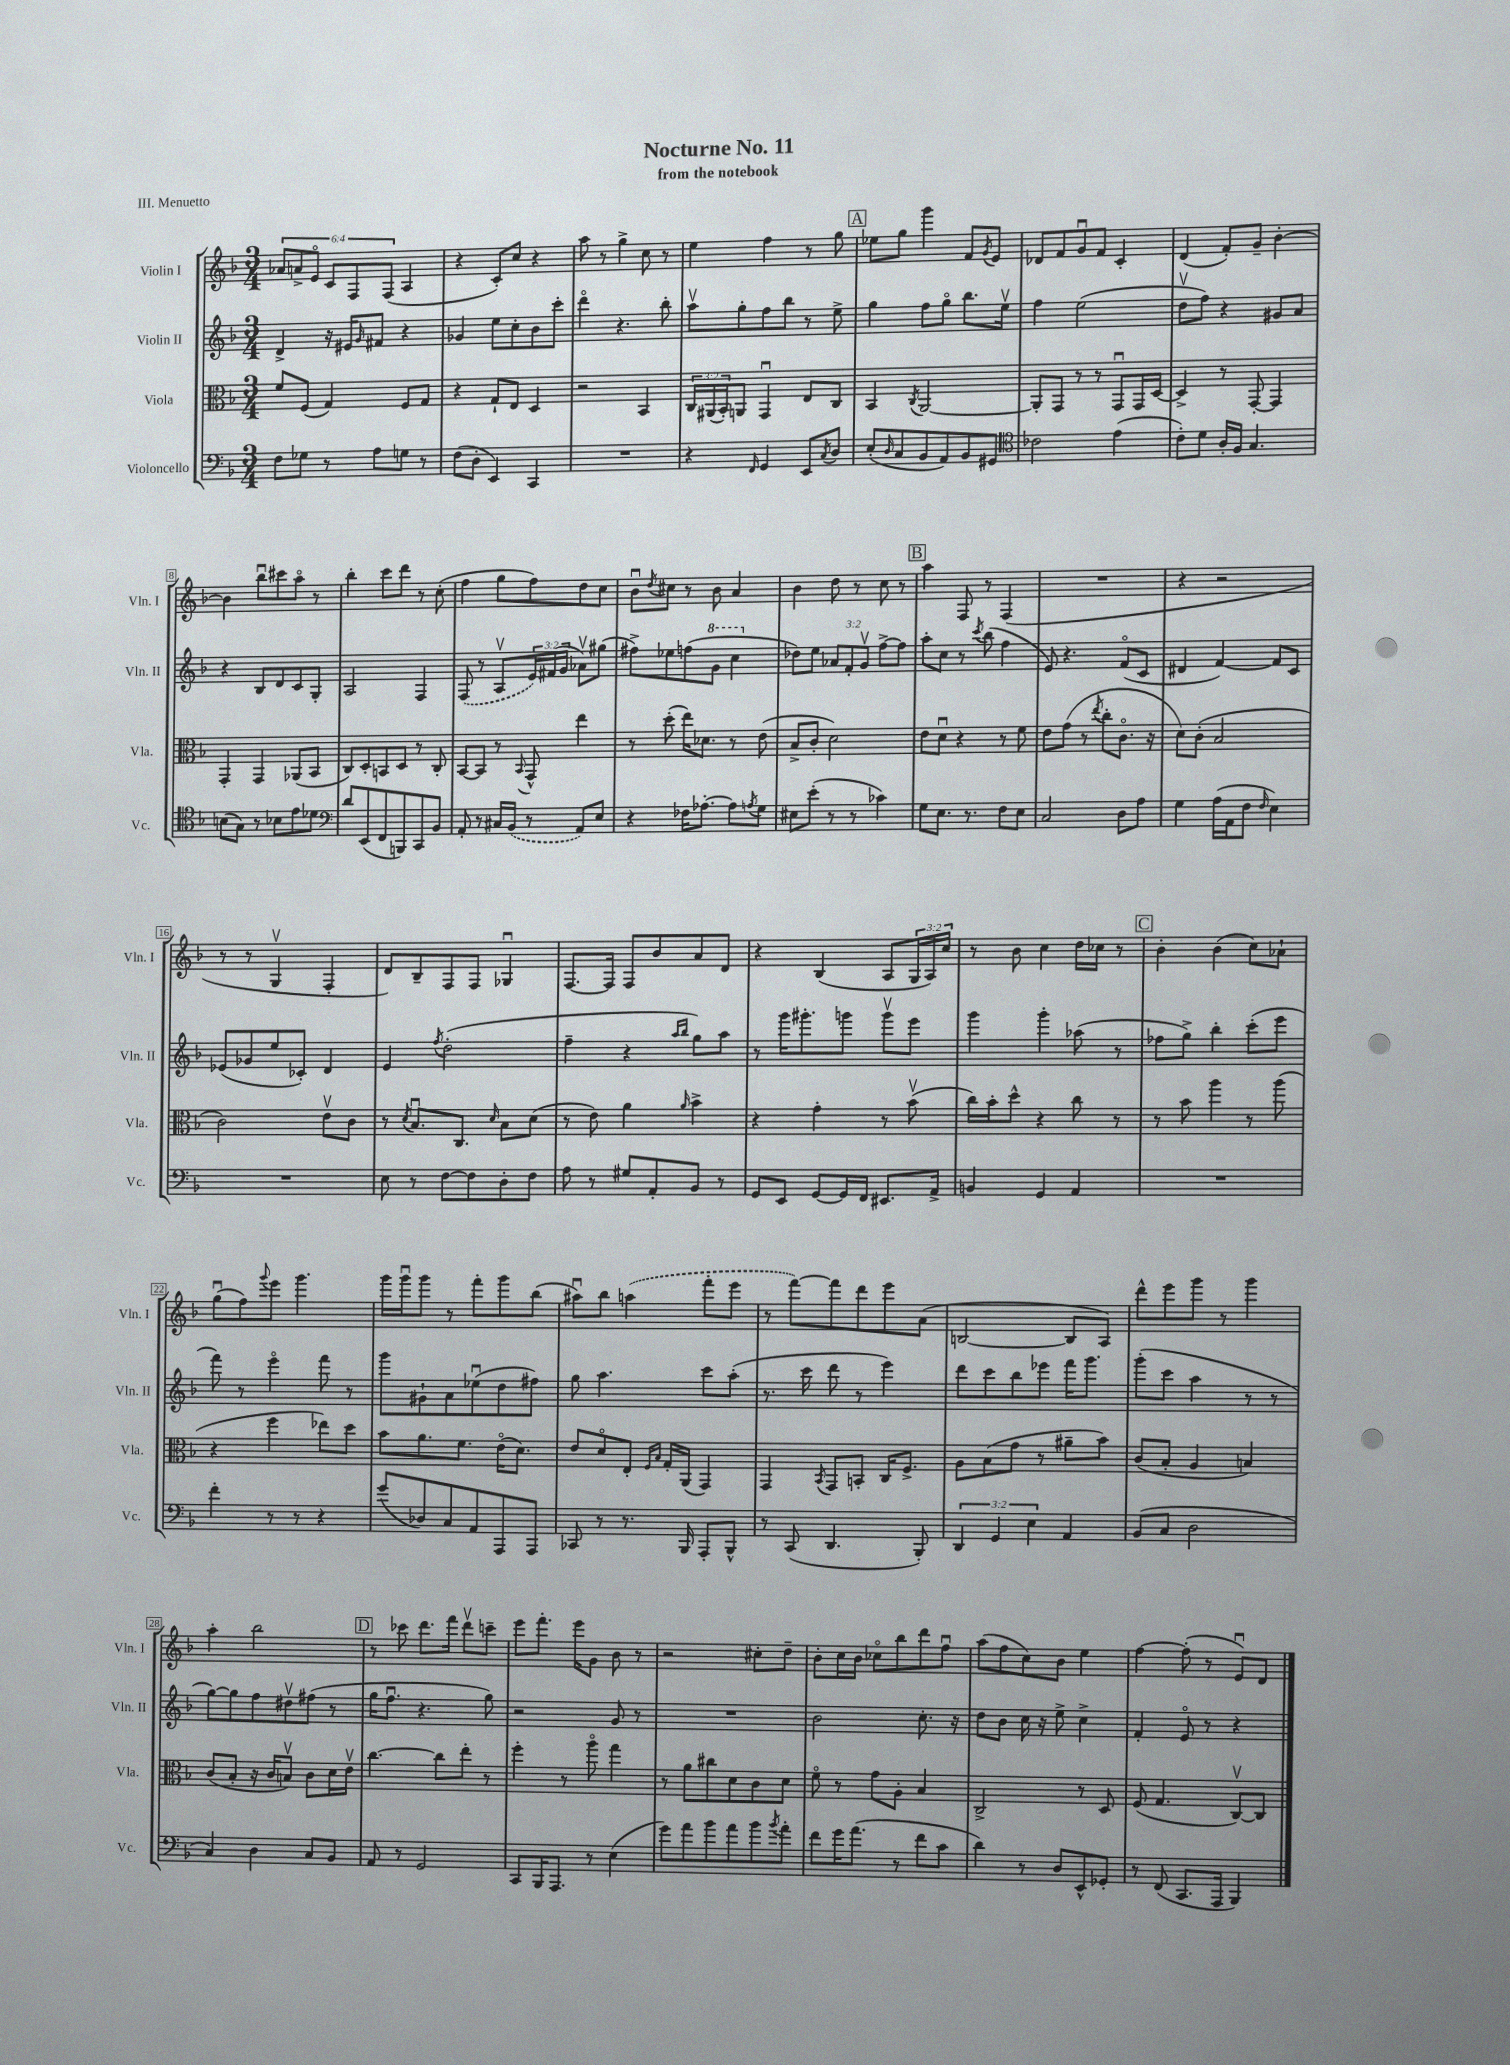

**kern	**kern	**kern	**kern
*staff4	*staff3	*staff2	*staff1
*clefF4	*clefC3	*clefG2	*clefG2
*k[b-]	*k[b-]	*k[b-]	*k[b-]
*M3/4	*M3/4	*M3/4	*M3/4
8F	8f	4d^	12a-
.	.	.	12a^
8G-	(8F	.	.
.	.	.	12eo
8r	4G)	16r	12c
.	.	16e#	.
.	.	.	12F
.	.	16qqg	.
8A	.	8f#	.
.	.	.	(12F
8G	8F	4r	4A
8r	8G	.	.
=	=	=	=
(8F	4r	4g-	4r
8D'	.	.	.
4EE)	8G`	8ee	8c')
.	8E	8cc'	8cc
4CC	4D	8b-	4r
.	.	8ccc'	.
=	=	=	=
2.r	2r	4dddo	8aa
.	.	.	8r
.	.	4.r	4gg^
.	4BB-	.	8cc
.	.	8bb-'	8r
=	=	=	=
4r	24C	8aav	4ee
.	(24AA#	.	.
.	24BB-')	.	.
.	8AA	8gg'	.
16qqFF	.	.	.
4GG	4GGu	8ff	4ff
.	.	8bb-	.
8EE	8E	8r	8r
8qC	.	.	.
8D	8C	8ee^	8gg
=	=	=	=
(8E'	4BB-	4gg	8ee-
16qqD	.	.	.
8C	.	.	8gg
.	8qC	.	.
8BB-	[2AA	8ff	4ggg
8AA)	.	8ggo	.
8BB-	.	8.bb-	8f
.	.	.	8qg
8GG#	.	.	8e
.	.	16eev	.
=	=	=	=
*clefC4	*	*	*
2c-	8AA']	4ff	8d-
.	8GG	.	8f
.	8r	(2ee	8gu
.	8r	.	8f
(4e	8GGu	.	4c'
.	16GG	.	.
.	[16D	.	.
=	=	=	=
8c')	4D^]	8ddv	(4d
8d	.	8ff)	.
16A'	8r	4r	8f')
16F	.	.	.
4.G	[8GG'	.	8g~
.	4GG]	8g#	[4b-'
.	.	8a	.
=	=	=	=
(8B	4GG'	4r	4b-]
8G)	.	.	.
8r	4GG	8B-	8bb-u
8B-	.	8d	8ccc#
8e	(8AA-	8c	8aao
8d-	8BB-	8G'	8r
=	=	=	=
*clefF4	*	*	*
8d	8C)	2A	4bb-'
(8EE	8D'	.	.
8FF	8BB	.	8ccc
8BBB)	8D	.	8ddd
8CC	8r	4F	8r
8BB-	8C'	.	(8cc'
=	=	=	=
8AA'	[8BB-	(8F	4ff
8r	8BB-]	8r	.
16C#	8r	8Av	8gg
(16BB-	.	.	.
.	8qqBB-	.	.
8r	8GG^^	24e)	8ff)
.	.	(24f#	.
.	.	24g	.
8AA)	4ee	8a-v)	8dd
8E	.	(8gg#	8cc
=	=	=	=
4r	8r	8ff#^)	8b-u
.	.	.	8qdd
.	(8dd'	8ee-	8cc#
16F-	16ee)	(8ff	8r
[8.A-'	8.d-	.	.
.	.	8gg	8b-
8A-]	8r	4ccc	4a
8qA	.	.	.
8G	(8e	.	.
=	=	=	=
8E#	8B-^	8dd-)	4b-
(8e'	8c'	8ee	.
8r	2d)	12a-	8dd
.	.	12f'	.
8r	.	.	8r
.	.	12gv	.
4c-)	.	[8ff^	8cc
.	.	8ff]	8r
=	=	=	=
8G	8e	8aa'	4aa
8.E	8du	8cc	.
.	4r	8r	8F
8.r	.	.	.
.	.	8qccc	.
.	.	(8bb-	8r
8F	8r	4ff	(4F
8E	8f	.	.
=	=	=	=
2C	8e	8e)	2.r
.	(8g	4.r	.
.	8r	.	.
.	8qee	.	.
.	8cc'	.	.
8D	8.co	(8fo	.
8A	.	8c	.
.	16r	.	.
=	=	=	=
4G	8d)	4d#	4r
.	(8c'	.	.
(16A	2B-	[4f)	2r
16AA	.	.	.
8F	.	.	.
16qqF	.	.	.
4E)	.	8f]	.
.	.	8c	.
=	=	=	=
2.r	2c)	(8e-	8r
.	.	8g-	8r
.	.	8ee	4Gv
.	.	8c-')	.
.	8ev	4d	4F'
.	8c	.	.
=	=	=	=
8E	8r	4e	8d)
.	8qd	.	.
8r	8.B-u	.	8B-~
.	.	8qff	.
[8F	.	(2dd'	8F
.	8.C	.	.
8F]	.	.	8F
.	16qqd	.	.
8D'	8B-	.	4G-u
8F	(8d	.	.
=	=	=	=
8A	8r	4ff~	[8.F
8r	8e)	.	.
.	.	.	16F]
8G#	4a	4r	8F
8AA'	.	.	8b-
.	.	16qqaa	.
.	16qqa	16qqbb-	.
8BB-	4b-^	8gg)	8a
8r	.	8aa	8d
=	=	=	=
8GG	4r	8r	4r
8EE	.	16ggg	.
.	.	8.ggg#'	.
[8GG	4g'	.	(4B-
16GG]	.	8ggg	.
16FF	.	.	.
8.EE#	8r	8gggv	8A
.	(8b-v	8eee	24G
.	.	.	24A)
16AA^	.	.	.
.	.	.	24cc
=	=	=	=
4BB	16cc)	4ggg	8r
.	16b-'	.	.
.	8dd^^	.	8b-
4GG	4r	4ggg'	4cc
4AA	8cc	(8aa-	16dd
.	.	.	16cc-
.	8r	8r	8r
=	=	=	=
2.r	8r	8ff-	4b-'
.	8b-	8gg^)	.
.	4aa	4bb-'	(4b-
.	8r	(8ccc'	8cc)
.	(8aa	8eee	8a-`
=	=	=	=
4f'	4r	8fff)	(8ggu
.	.	8r	8ff)
.	.	.	8qqggg
8r	4ff	4eeeo	8eee
8r	.	.	4.ggg
4r	8ee-)	8fff	.
.	8dd	8r	.
=	=	=	=
(8g	8b-	8ggg	16ggg
.	.	.	16gggu
8D-)	8.a	8g#`	8ggg
8C	.	8a	8r
.	8.f	.	.
8AA	.	(8ee-u	8fff'
8AAA	(16eo	8dd	8ggg
.	8.d)	.	.
8AAA	.	8ff#)	(8bb-
=	=	=	=
8CC-	8e	8gg	8aa#u)
8r	8do	4.aa	8bb-
8.r	8E'	.	(4aa
.	16qqF	.	.
.	16qqB-	.	.
.	16G'	.	.
16BBB-	(16AA	.	.
8AAA'	4GG)	8ccc	8fff'
8BBB-^^	.	(8aa'	8eee
=	=	=	=
8r	4GG	8.r	8r
(8CC	.	.	[8fff)
.	.	16ccc	.
.	8qBB-	.	.
4.DD	8GG	8ddd	8fff]
.	8BB'	8r	8ddd
.	16C	4eee)	8eee
.	8.F^	.	.
8BBB-')	.	.	(8a
=	=	=	=
6DD	8A	8ddd	[2B
.	(8B-	8ccc	.
6GG	.	.	.
.	8g	8bb-	.
6E	.	.	.
.	8r	8eee-	.
4AA	8a#~	16fff	8B]
.	.	8.ggg	.
.	8b-)	.	8A)
=	=	=	=
(8BB-	(8c	(8ggg'	8ddd^^
8C	8B-'	8ccc	8eee
2D	4A	4aa	8ggg
.	.	.	8r
.	4B)	8r	4ggg
.	.	8r	.
=	=	=	=
4C)	(8c	[8gg)	4aa'
.	8B-'	8gg]	.
4D	16r	8ff	2bb-
.	16c	.	.
.	8Bv)	8dd#v	.
8C	8c	(8ff#	.
8BB-	16d	8r	.
.	16ev	.	.
=	=	=	=
8AA	[4.cc	16gg	8r
.	.	8.ffu	.
8r	.	.	8ccc-
2GG	.	4.r	8.ddd
.	8cc]	.	.
.	.	.	16fff
.	8ee'	.	8dddv
.	8r	8gg)	8ccc~
=	=	=	=
8CC	4ff'	2r	8eee
16BBB-	.	.	8.fff'
8.AAA	.	.	.
.	8r	.	.
.	.	.	16eee
8r	8aao	.	8g
(4E	4gg	8g	8b-
.	.	8r	8r
=	=	=	=
8g)	8r	2.r	2r
8a	8a	.	.
8b-	8cc#	.	.
8a	8d	.	.
8b-	8c	.	8cc#'
8qb-	.	.	.
8a'	8d	.	8dd~
=	=	=	=
8f	8fo	2b-	8b-'
16g	8r	.	16cc
(8.a	.	.	16b-
.	8g	.	8cc-o
8r	8A'	.	8bb-
8f	4B-	8.cc'	8ddd
8c	.	.	8ffu
.	.	16r	.
=	=	=	=
4d)	2C^	8dd	(8aa
.	.	8b-	8ff
8r	.	16cc	8cc)
.	.	16r	.
8D	.	8ee^	8b-
8EE^^	8r	4cc^	4ee
8GG-'	8D	.	.
=	=	=	=
8r	(8F	4f'	[4ff
(8FF	4.G	.	.
8.CC	.	8eo	(8ff']
.	.	8r	8r
16AAA	.	.	.
4BBB-)	[8Cv)	4r	8eu)
.	8C]	.	8d
==	==	==	==
*-	*-	*-	*-
